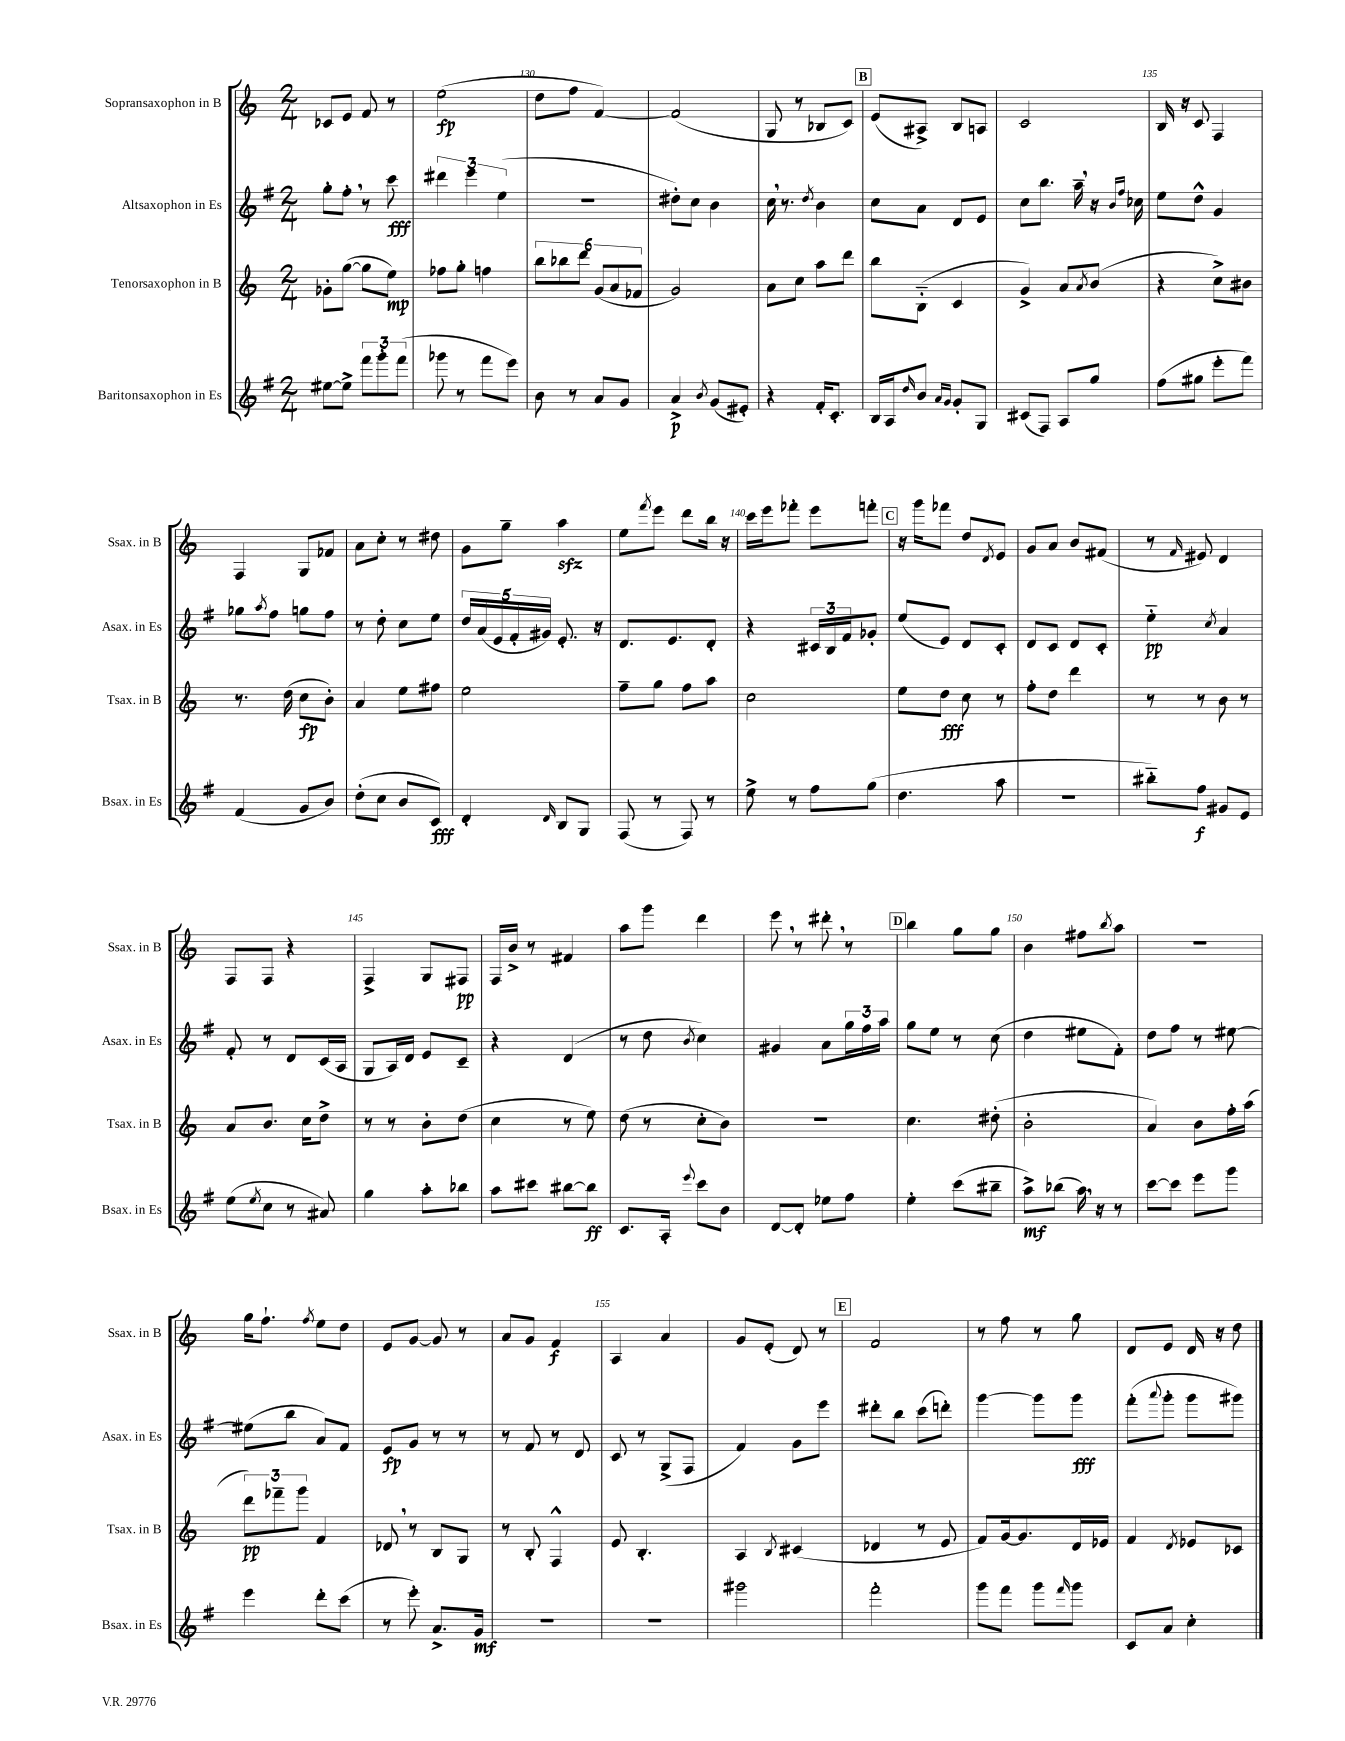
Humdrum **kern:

**kern	**kern	**kern	**kern
*staff4	*staff3	*staff2	*staff1
*clefG2	*clefG2	*clefG2	*clefG2
*k[f#]	*k[]	*k[f#]	*k[]
*M2/4	*M2/4	*M2/4	*M2/4
[8ee#	8g-'	8gg'	8c-
8ee#^]	([8gg	8ff#'	8e
12fff#	8gg]	8r	8f
12ggg'	.	.	.
.	8ee)	8ccc	8r
(12fff#	.	.	.
=	=	=	=
8ggg-	8ff-	6ddd#	(2ee
8r	8gg'	.	.
.	.	6eee	.
8fff#	4ff	.	.
.	.	(6ee	.
8eee)	.	.	.
=	=	=	=
8b	12bb	2r	8dd
.	12bb-	.	.
8r	.	.	8ff
.	12ddd	.	.
8a	(12g	.	[4f)
.	12a	.	.
8g	.	.	.
.	12f-	.	.
=	=	=	=
4a^	2g)	8dd#')	(2f]
.	.	8cc	.
8qb	.	.	.
(8g	.	4b	.
8e#')	.	.	.
=	=	=	=
4r	8a	16cc	8G
.	.	8.r	.
.	8cc	.	8r
.	.	8qdd	.
16f#'	8aa	4b	8B-
8.c'	.	.	.
.	8ddd	.	8c)
=	=	=	=
16B	8bb	8cc	(8e
16A	.	.	.
16qqdd	.	.	.
8b	(8B'~	8a	8A#^)
16qqa	.	.	.
16qqg	.	.	.
8g'	4c	8d	8B
8G	.	8e	8A
=	=	=	=
(8c#	4g^)	8cc	2c
8F#)	.	8.bb	.
8A	8a	.	.
.	.	16aa~	.
.	8qa	.	.
8gg	(8b	16r	.
.	.	16qqb	.
.	.	16qqff#	.
.	.	16cc-	.
=	=	=	=
(8ff#	4r	8ee	16B
.	.	.	16r
8gg#	.	8dd^^	8c
8eee'	8cc^)	4g	4F
8fff#)	8b#	.	.
=	=	=	=
(4f#	8.r	8gg-	4F
.	.	8qaa	.
.	.	8ff#	.
.	(16dd	.	.
8g	8cc	8gg	8G
8b)	8b')	8ff#	8f-
=	=	=	=
(8dd'	4a	8r	8a
8cc	.	8dd'	8cc'
8b	8ee	8cc	8r
8c)	8ff#	8ee	8dd#
=	=	=	=
4d'	2ee	20dd	8g
.	.	(20a	.
.	.	20e	.
.	.	.	8gg~
.	.	20f#'	.
.	.	20g#)	.
16qqd	.	.	.
8B	.	8.e'	4aa
8G	.	.	.
.	.	16r	.
=	=	=	=
(8F#	8ff~	8.d	8ee
.	.	.	8qfff
8r	8gg	.	8eee
.	.	8.e	.
8F#)	8ff	.	8ddd
8r	8aa	8d'	16bb
.	.	.	16r
=	=	=	=
8ee^	2cc	4r	16ccc
.	.	.	16eee
8r	.	.	8fff-'
8ff#	.	24c#	8eee
.	.	24B	.
.	.	24f#	.
(8gg	.	8g-'	8fff'
=	=	=	=
4.dd	8ee	(8ee	16r
.	.	.	16ggg
.	8dd	8e)	8fff-
.	8cc	8d	8dd
.	.	.	8qd
8aa	8r	8c'	8e
=	=	=	=
2r	8ff'	8d	8g
.	8dd	8c	8a
.	4ddd	8d	8b
.	.	8c'	(8f#
=	=	=	=
8bb#'~)	8r	4ee'~	8r
.	.	.	16qqf
8ff#	8r	.	8e#)
.	.	8qcc	.
8g#	8b	4a	4d
8e	8r	.	.
=	=	=	=
(8ee	8a	8f#'	8F
8qee	.	.	.
8cc	8.b	8r	8F
8r	.	8d	4r
.	16cc	.	.
8a#)	8dd^	(16c	.
.	.	16A	.
=	=	=	=
4gg	8r	8G	4F^
.	8r	16A)	.
.	.	16d	.
8aa'	8b'	8e	8G
8bb-	(8dd	8c~	8F#
=	=	=	=
8aa	4cc	4r	16F
.	.	.	16b^
8ccc#	.	.	8r
[8bb#	8r	(4d	4f#
8bb#]	8ee)	.	.
=	=	=	=
8.c	(8dd	8r	8aa
.	8r	8dd	8ggg
16A'	.	.	.
8qqeee	.	8qb	.
8ccc	8cc'	4cc)	4ddd
8b	8b)	.	.
=	=	=	=
[8d	2r	4g#	8eee
8d']	.	.	8r
8ee-	.	8a	8ddd#'
8ff#	.	24gg	8r
.	.	24ff#	.
.	.	24aa	.
=	=	=	=
4ee'	4.cc	8gg	4bb
.	.	8ee	.
(8ccc	.	8r	8gg
8bb#~	(8dd#'	(8cc	8gg
=	=	=	=
8aa^)	2b'	4dd	4b
(8bb-	.	.	.
16aa)	.	8ee#	8ff#
16r	.	.	.
.	.	.	8qbb
8r	.	8f#')	8aa
=	=	=	=
[8ccc	4a)	8dd	2r
8ccc]	.	8ff#	.
8eee	8b	8r	.
8ggg	16ff'	[8ee#	.
.	(16aa	.	.
=	=	=	=
4eee	12ddd)	(8ee#]	16gg
.	.	.	8.ff`
.	12fff-~	.	.
.	.	8bb	.
.	12ggg	.	.
.	.	.	8qff
8ddd'	4f	8a)	8ee
(8ccc	.	8f#	8dd
=	=	=	=
8r	8d-	8e	8e
8eee')	8r	8g	[8g
8.a^	8B	8r	8g]
.	8G	8r	8r
16g	.	.	.
=	=	=	=
2r	8r	8r	8a
.	8B'	8f#	8g
.	4F^^	8r	4f
.	.	8d	.
=	=	=	=
2r	8e	8c	4A
.	4.B'	8r	.
.	.	(8G^	4a
.	.	8F#	.
=	=	=	=
2ggg#	4A	4f#)	8g
.	.	.	(8e'
.	8qB	.	.
.	(4c#	8g	8d)
.	.	8eee	8r
=	=	=	=
2fff#'	4d-	8ddd#'	2f
.	.	8bb	.
.	8r	(8ccc	.
.	8e	8ddd')	.
=	=	=	=
8ggg	8f)	[4ggg	8r
8fff#	[16g	.	8ff
.	8.g]	.	.
8ggg	.	8ggg]	8r
16qqfff#	.	.	.
8ggg	16d	8ggg	8gg
.	16e-	.	.
=	=	=	=
8c	4f	(8fff#'	8d
.	.	8qqaaa	.
8a	.	8ggg'	8e
.	8qd	.	.
4cc'	8e-	8ggg	16d
.	.	.	16r
.	8c-	8ggg#)	8dd
==	==	==	==
*-	*-	*-	*-
